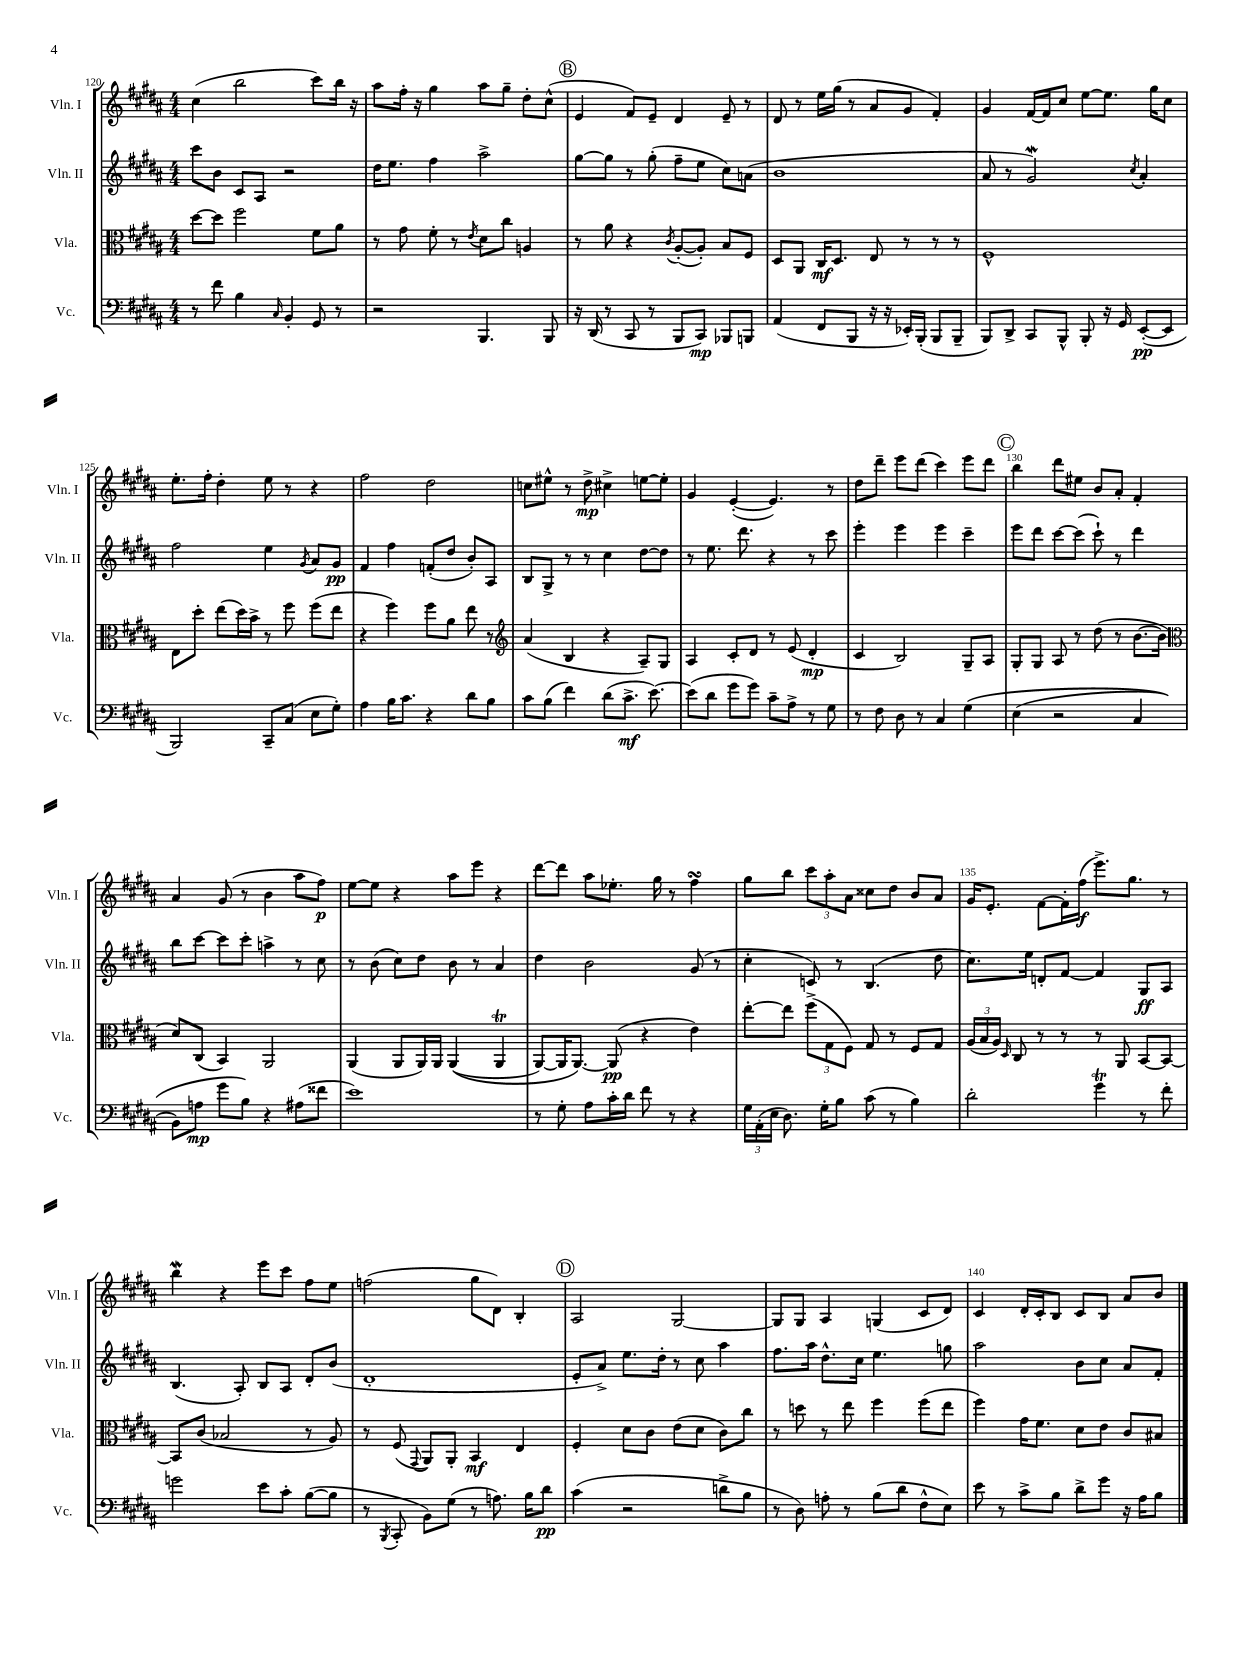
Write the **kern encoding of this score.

**kern	**dynam	**kern	**dynam	**kern	**dynam	**kern	**dynam
*part4	*part4	*part3	*part3	*part2	*part2	*part1	*part1
*staff4	*staff4	*staff3	*staff3	*staff2	*staff2	*staff1	*staff1
*I"Vc.	*	*I"Vla.	*	*I"Vln. II	*	*I"Vln. I	*
*I'Vc.	*	*I'Vla.	*	*I'Vln. II	*	*I'Vln. I	*
*clefF4	*	*clefC3	*	*clefG2	*	*clefG2	*
*k[f#c#g#d#a#]	*	*k[f#c#g#d#a#]	*	*k[f#c#g#d#a#]	*	*k[f#c#g#d#a#]	*
*M4/4	*	*M4/4	*	*M4/4	*	*M4/4	*
=120	=120	=120	=120	=120	=120	=120	=120
8r	.	[8dd#\L	.	8ccc#\L	.	(4cc#\	.
8f#\	.	8dd#\J]	.	8b\J	.	.	.
4B\	.	2ff#\	.	8c#/L	.	2bb\	.
.	.	.	.	8A#/J	.	.	.
16qqC#/	.	.	.	.	.	.	.
4BB'/	.	.	.	2r	.	.	.
8GG#/	.	8f#\L	.	.	.	8ccc#\L)	.
8r	.	8a#\J	.	.	.	16bb\Jk	.
.	.	.	.	.	.	16r	.
=121	=121	=121	=121	=121	=121	=121	=121
2r	.	8r	.	16dd#\KL	.	8aa#\L	.
.	.	.	.	8.ee\J	.	.	.
.	.	8g#\	.	.	.	16ff#'\Jk	.
.	.	.	.	.	.	16r	.
.	.	8f#'\	.	4ff#\	.	4gg#\	.
.	.	8r	.	.	.	.	.
.	.	8qe/	.	.	.	.	.
4.BBB/	.	8d#\L	.	2aa#^\	.	8aa#\L	.
.	.	8cc#\J	.	.	.	8gg#~\J	.
.	.	4An/	.	.	.	8dd#'\L	.
8BBB/	.	.	.	.	.	(8cc#^^\J	.
!!LO:REH:place=s1:t=B
=122	=122	=122	=122	=122	=122	=122	=122
16r	.	8r	.	[8gg#\L	.	4e/	.
(16DD#/	.	.	.	.	.	.	.
8r	.	8a#\	.	8gg#\J]	.	.	.
8CC#/	.	4r	.	8r	.	8f#/L)	.
8r	.	.	.	(8gg#'\	.	8e~/J	.
.	.	8qc#/	.	.	.	.	.
8BBB/L	.	([8A#'/L	.	8ff#~\L	.	4d#/	.
8CC#/J)	mp	8A#'/J])	.	8ee\J	.	.	.
8BBB-X/L	.	8B/L	.	8cc#\L)	.	8e~/	.
8BBBn/J	.	8F#/J	.	(8an\J	.	8r	.
=123	=123	=123	=123	=123	=123	=123	=123
(4AA#/	.	8D#/L	.	1b	.	8d#/	.
.	.	8AA#/J	.	.	.	8r	.
8FF#/L	.	16C#/KL	mf	.	.	16ee\LL	.
.	.	8.D#/J	.	.	.	(16gg#\JJ	.
8BBB/J	.	.	.	.	.	8r	.
16r	.	8E/	.	.	.	8a#/L	.
16r	.	.	.	.	.	.	.
16EE-X'/LL)	.	8r	.	.	.	8g#/J	.
(16BBB'/JJ	.	.	.	.	.	.	.
8BBB/L	.	8r	.	.	.	4f#'/)	.
8BBB~/J	.	8r	.	.	.	.	.
=124	=124	=124	=124	=124	=124	=124	=124
8BBB/L)	.	1F#^^	.	8a#/	.	4g#/	.
8DD#^/J	.	.	.	8r	.	.	.
8CC#/L	.	.	.	2g#W/)	.	[16f#/LL	.
.	.	.	.	.	.	16f#/J]	.
8BBB^^/J	.	.	.	.	.	8cc#/J	.
8BBB'/	.	.	.	.	.	[8ee\L	.
16r	.	.	.	.	.	8.ee\J]	.
16GG#/	.	.	.	.	.	.	.
.	.	.	.	8qcc#/	.	.	.
([8EE'/L	pp	.	.	4a#'/	.	.	.
.	.	.	.	.	.	16gg#\KL	.
8EE/J]	.	.	.	.	.	8cc#\J	.
!!LO:LB:g=z
=125	=125	=125	=125	=125	=125	=125	=125
2BBB/)	.	8E\L	.	2ff#\	.	8.ee'\L	.
.	.	8dd#'\J	.	.	.	.	.
.	.	.	.	.	.	16ff#'\Jk	.
.	.	(8ee\L	.	.	.	4dd#'\	.
.	.	16dd#\L)	.	.	.	.	.
.	.	16b^\JJ	.	.	.	.	.
8CC#~/L	.	8r	.	4ee\	.	8ee\	.
(8C#/J	.	8ff#\	.	.	.	8r	.
.	.	.	.	8qg#/	.	.	.
8E\L	.	(8ff#\L	.	8a#/L	.	4r	.
8G#'\J)	.	8ee\J	.	8g#/J	pp	.	.
=126	=126	=126	=126	=126	=126	=126	=126
4A#\	.	4r	.	4f#/	.	2ff#\	.
16B\KL	.	4ff#\)	.	4ff#\	.	.	.
8.c#\J	.	.	.	.	.	.	.
4r	.	8ff#\L	.	(8fn'/L	.	2dd#\	.
.	.	8a#\J	.	8dd#/J	.	.	.
8d#\L	.	8ee\	.	8b'/L)	.	.	.
8B\J	.	8r	.	8A#/J	.	.	.
=127	=127	=127	=127	=127	=127	=127	=127
*	*	*clefG2	*	*	*	*	*
8c#\L	.	(4a#/	.	8B/L	.	8ccn\L	.
(8B\J	.	.	.	8G#^/J	.	8ee#X^^\J	.
4f#\)	.	4B/	.	8r	.	8r	.
.	.	.	.	8r	.	8dd#^\	mp
(8d#\L	.	4r	.	4cc#\	.	4cc#X^\	.
8.c#^\J	mf	.	.	.	.	.	.
.	.	8A#~/L)	.	[8dd#\L	.	[8een\L	.
[8.e\)	.	.	.	.	.	.	.
.	.	8G#/J	.	8dd#\J]	.	8ee'\J]	.
=128	=128	=128	=128	=128	=128	=128	=128
(8e\L]	.	4A#/	.	8r	.	4g#/	.
8d#\J	.	.	.	8.ee\	.	.	.
8g#\L	.	8c#'/L	.	.	.	([4e'/	.
.	.	.	.	8.ddd#\	.	.	.
8g#\J)	.	8d#/J	.	.	.	.	.
8c#~\L	.	8r	.	4r	.	4.e/])	.
8A#^\J	.	(8e/	.	.	.	.	.
8r	.	4d#'/	mp	8r	.	.	.
8G#\	.	.	.	8ccc#\	.	8r	.
=129	=129	=129	=129	=129	=129	=129	=129
8r	.	4c#/	.	4eee'\	.	8dd#\L	.
8F#\	.	.	.	.	.	8ddd#~\J	.
8D#\	.	2B/)	.	4eee\	.	8eee\L	.
8r	.	.	.	.	.	(8ddd#\J	.
4C#/	.	.	.	4eee\	.	4ccc#\)	.
(4G#\	.	8G#~/L	.	4ccc#~\	.	8eee\L	.
.	.	8A#/J	.	.	.	8ddd#\J	.
!!LO:REH:place=s1:t=C
=130	=130	=130	=130	=130	=130	=130	=130
(4E\	.	8G#'/L	.	8eee\L	.	4bb\	.
.	.	8G#/J	.	8ddd#\J	.	.	.
2r	.	8A#/	.	[8ccc#\L	.	8ddd#\L	.
.	.	8r	.	(8ccc#\J]	.	8ee#X\J	.
.	.	(8dd#\	.	8ccc#`\)	.	8b/L	.
.	.	8r	.	8r	.	8a#'/J	.
4C#/	.	[8.b\L	.	4ddd#\	.	4f#'/	.
.	.	16b\Jk]	.	.	.	.	.
!!LO:LB:g=z
=131	=131	=131	=131	=131	=131	=131	=131
*	*	*clefC3	*	*	*	*	*
8BB\L)	.	8d#/L)	.	8bb\L	.	4a#/	.
8An\J	mp	(8C#/J	.	[8ccc#\J	.	.	.
8g#\L	.	4BB/)	.	8ccc#\L]	.	(8g#/	.
8B\J)	.	.	.	8ccc#'\J	.	8r	.
4r	.	2AA#/	.	4aan^\	.	4b\	.
(8A#X\L	.	.	.	8r	.	8aa#\L	.
8f##X\J	.	.	.	8cc#\	.	8ff#\J)	p
=132	=132	=132	=132	=132	=132	=132	=132
1e)	.	(4AA#/	.	8r	.	[8ee\L	.
.	.	.	.	(8b\	.	8ee\J]	.
.	.	8AA#/L	.	8cc#\L)	.	4r	.
.	.	16AA#/L)	.	8dd#\J	.	.	.
.	.	16AA#/JJ	.	.	.	.	.
.	.	((4AA#/	.	8b\	.	8aa#\L	.
.	.	.	.	8r	.	8eee\J	.
.	.	4AA#t/	.	4a#/	.	4r	.
=133	=133	=133	=133	=133	=133	=133	=133
8r	.	[8AA#/L)	.	4dd#\	.	[8ddd#\L	.
8G#'\	.	16AA#/K]	.	.	.	8ddd#\J]	.
.	.	[8.AA#/J)	.	.	.	.	.
8A#\L	.	.	.	2b\	.	8aa#\L	.
16c#'\L	.	(8AA#/]	pp	.	.	8.ee-X'\J	.
16d#\JJ	.	.	.	.	.	.	.
8f#\	.	4r	.	.	.	.	.
.	.	.	.	.	.	16gg#\	.
8r	.	.	.	.	.	8r	.
4r	.	4e\)	.	(8g#/	.	4ff#sSSS\	.
.	.	.	.	8r	.	.	.
=134	=134	=134	=134	=134	=134	=134	=134
24G#\LL	.	[8ee'\L	.	4cc#'\	.	8gg#\L	.
(24AA#'\	.	.	.	.	.	.	.
24E\JJ	.	.	.	.	.	.	.
8.D#\)	.	8ee\J]	.	.	.	8bb\J	.
.	.	(12ff#^\L	.	8cn/)	.	12ccc#\L	.
16G#'\KL	.	.	.	.	.	.	.
.	.	12G#\	.	.	.	12aa#'\	.
8B\J	.	.	.	8r	.	.	.
.	.	12F#\J)	.	.	.	12a#\J	.
(8c#\	.	8G#/	.	(4.B/	.	8cc##X\L	.
8r	.	8r	.	.	.	8dd#\J	.
4B\)	.	8F#/L	.	.	.	8b/L	.
.	.	8G#/J	.	8dd#\	.	8a#/J	.
=135	=135	=135	=135	=135	=135	=135	=135
2d#'\	.	(24A#/LL	.	8.cc#\L)	.	16g#/KL	.
.	.	24B/	.	.	.	.	.
.	.	.	.	.	.	8.e'/J	.
.	.	24A#/JJ)	.	.	.	.	.
.	.	16qqD#/	.	.	.	.	.
.	.	8C#/	.	.	.	.	.
.	.	.	.	16ee\Jk	.	.	.
.	.	8r	.	8dn'/L	.	[8f#\L	.
.	.	8r	.	[8f#/J	.	16f#'\L]	.
.	.	.	.	.	.	(16ff#\JJ	f
4g#T\	.	8r	.	4f#/]	.	8.eee^\L)	.
.	.	8AA#/	.	.	.	.	.
.	.	.	.	.	.	8.gg#\J	.
8r	.	[8BB/L	.	8G#/L	ff	.	.
8f#'\	.	8BB/J_	.	8A#/J	.	8r	.
!!LO:LB:g=z
=136	=136	=136	=136	=136	=136	=136	=136
2gn\	.	8BB/L]	.	(4.B/	.	4bbw\	.
.	.	(8c#/J	.	.	.	.	.
.	.	2B-X/	.	.	.	4r	.
.	.	.	.	8A#'/)	.	.	.
8e\L	.	.	.	8B/L	.	8eee\L	.
8c#'\J	.	.	.	8A#/J	.	8ccc#\J	.
([8B\L	.	8r	.	8d#'/L	.	8ff#\L	.
8B\J]	.	8A#/)	.	(8b/J	.	8ee\J	.
=137	=137	=137	=137	=137	=137	=137	=137
8r	.	8r	.	1d#'	.	(2ffn\	.
8qBBB/	.	.	.	.	.	.	.
8CC#'/	.	(8F#/	.	.	.	.	.
.	.	8qqGG#/	.	.	.	.	.
8BB\L)	.	8AA#/L)	.	.	.	.	.
(8G#\J	.	8AA#'/J	.	.	.	.	.
8r	.	4BB/	mf	.	.	8gg#\L	.
8.An\)	.	.	.	.	.	8d#\J)	.
.	.	4E/	.	.	.	4B'/	.
16B\KL	.	.	.	.	.	.	.
8d#\J	pp	.	.	.	.	.	.
!!LO:REH:place=s1:t=D
=138	=138	=138	=138	=138	=138	=138	=138
(4c#\	.	4F#'/	.	8e'/L	.	2A#/	.
.	.	.	.	8a#^/J)	.	.	.
2r	.	8d#\L	.	8.ee\L	.	.	.
.	.	8c#\J	.	.	.	.	.
.	.	.	.	16dd#'\Jk	.	.	.
.	.	(8e\L	.	8r	.	[2G#/	.
.	.	8d#\J	.	8cc#\	.	.	.
8dn^\L	.	8c#\L)	.	4aa#\	.	.	.
8B\J	.	8cc#\J	.	.	.	.	.
=139	=139	=139	=139	=139	=139	=139	=139
8r	.	8r	.	8.ff#\L	.	8G#/L]	.
8D#\)	.	8ddn\	.	.	.	8G#/J	.
.	.	.	.	16aa#\Jk	.	.	.
8An'\	.	8r	.	8.dd#^^\L	.	4A#/	.
8r	.	8ee\	.	.	.	.	.
.	.	.	.	16cc#\Jk	.	.	.
(8B\L	.	4ff#\	.	4.ee\	.	(4Gn/	.
8d#\J	.	.	.	.	.	.	.
8F#^^\L	.	(8ff#\L	.	.	.	8c#/L	.
8E\J)	.	8ee\J	.	8ggn\	.	8d#/J)	.
=140	=140	=140	=140	=140	=140	=140	=140
8e\	.	4ff#\)	.	2aa#\	.	4c#/	.
8r	.	.	.	.	.	.	.
8c#^\L	.	16g#\KL	.	.	.	16d#'/LL	.
.	.	8.f#\J	.	.	.	16c#'/J	.
8B\J	.	.	.	.	.	8B/J	.
8d#^\L	.	8d#\L	.	8b\L	.	8c#/L	.
8g#\J	.	8e\J	.	8cc#\J	.	8B/J	.
16r	.	8c#/L	.	8a#/L	.	8a#/L	.
16A#\KL	.	.	.	.	.	.	.
8B\J	.	8B#X/J	.	8f#'/J	.	8b/J	.
==	==	==	==	==	==	==	==
*-	*-	*-	*-	*-	*-	*-	*-
